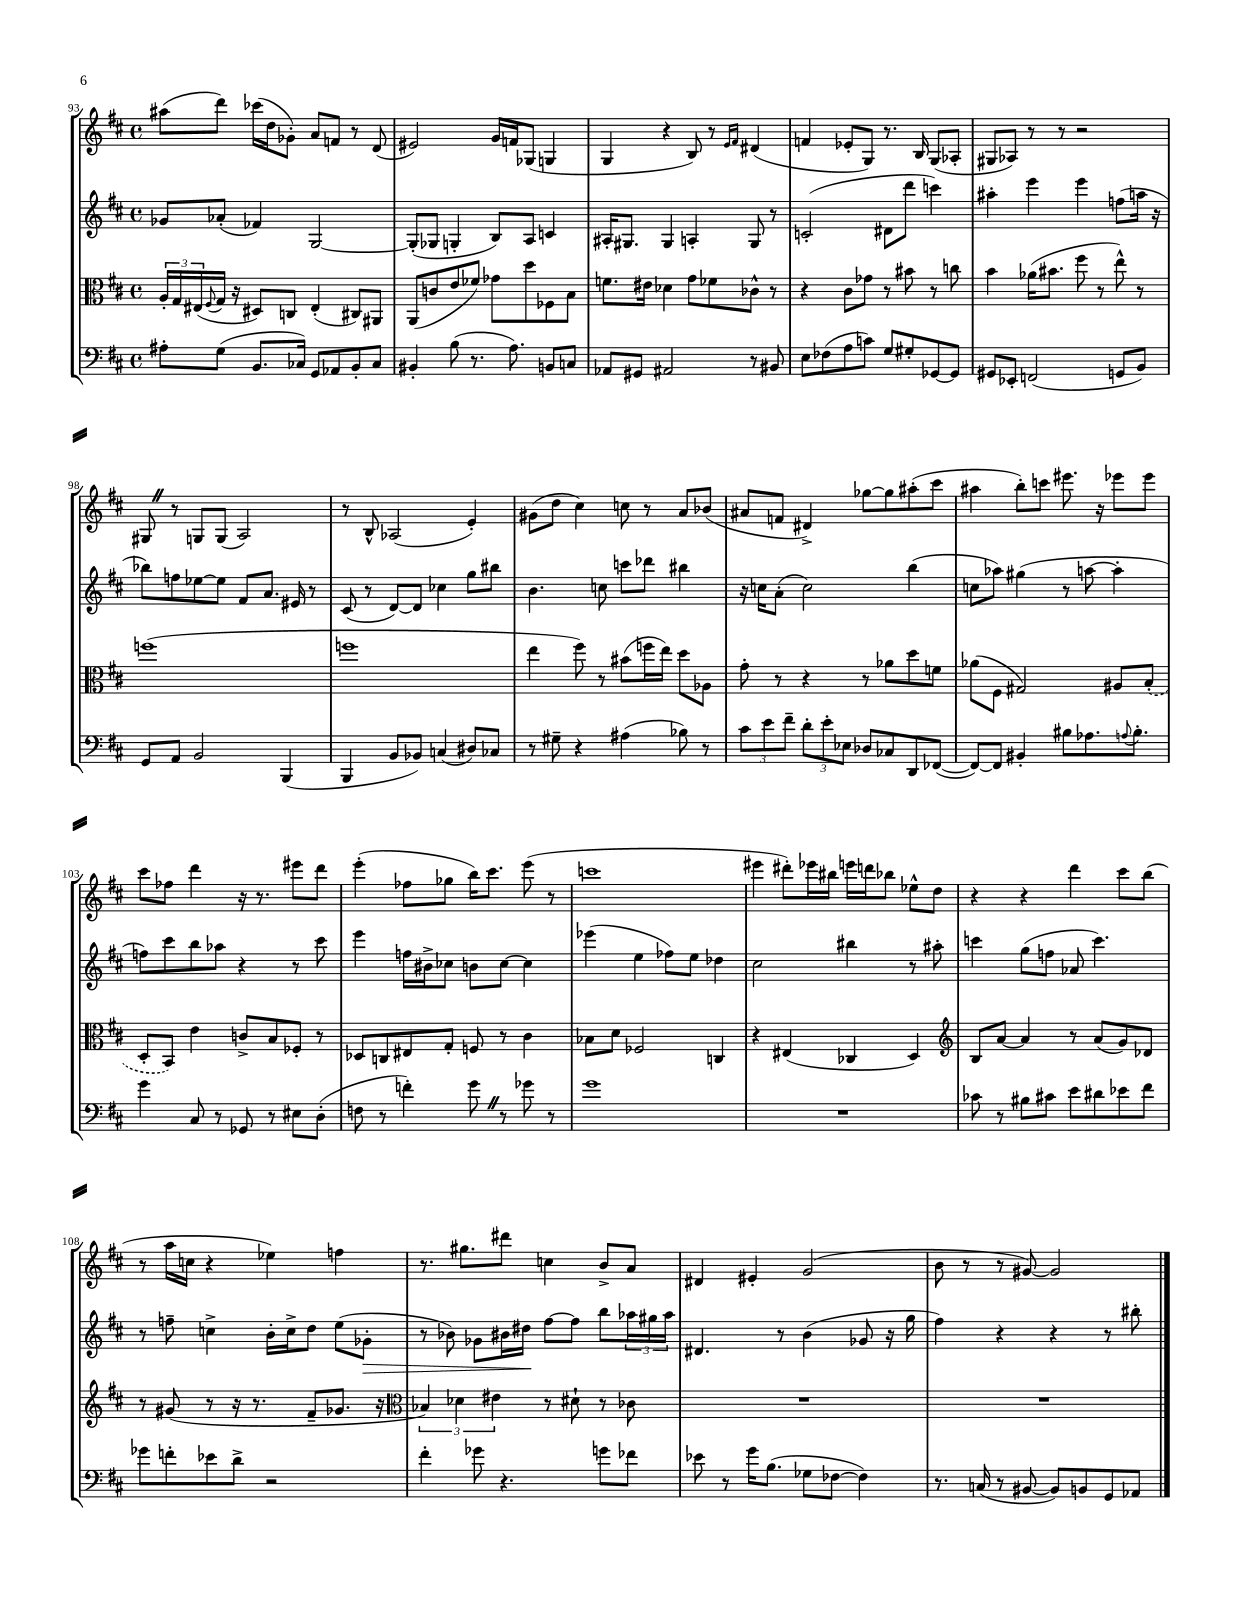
<<
\new StaffGroup <<
\new Staff = "s0" {
    \clef treble \key d \major \defaultTimeSignature \time 4/4
    ais''8( d'''8) ces'''16( d''16 ges'8-.) a'8 f'8 r8 d'8( |
    eis'2) g'16 f'16 ges8( g4 |
    g4 r4 b8) r8 \grace { e'16 fis'16 } dis'4( |
    f'4 ees'8-. g8) r8. b16 g8( aes8-. |
    gis8 aes8) r8 r8 r2 |
    gis8 \once \override BreathingSign.text = \markup { \musicglyph "scripts.caesura.straight" } \breathe r8 g8 g8( a2) |
    r8 b8-^ aes2( e'4-.) |
    gis'8( d''8 cis''4) c''8 r8 a'8 bes'8( |
    ais'8 f'8 dis'4->) ges''8~ ges''8 ais''8-.( cis'''8 |
    ais''4 b''8-.) c'''8 eis'''8. r16 ees'''8 ees'''8 |
    cis'''8 fes''8 d'''4 r16 r8. eis'''8 d'''8 |
    e'''4-.( fes''8 ges''8 b''16) cis'''8. e'''8( r8 |
    c'''1 |
    eis'''4 dis'''8-.) ees'''16 bis''16 e'''16 d'''16 bes''8 ees''8-^ d''8 |
    r4 r4 d'''4 cis'''8 b''8( |
    r8 a''16 c''16 r4 ees''4) f''4 |
    r8. gis''8. dis'''8 c''4 b'8-> a'8 |
    dis'4 eis'4-. g'2( |
    b'8 r8 r8 gis'8~) gis'2 \bar "|." |
}
\new Staff = "s1" {
    \clef treble \key d \major \defaultTimeSignature \time 4/4
    ges'8 aes'8-.( fes'4) g2~ |
    g8-.( ges8 g4-. b8) a8 c'4 |
    ais16-. gis8. gis4 a4-. gis8 r8 |
    c'2-.( dis'8 d'''8 c'''4) |
    ais''4-. e'''4 e'''4 f''8( a''16 r16 |
    bes''8) f''8 ees''8~ ees''8 fis'8 a'8. eis'16 r8 |
    cis'8( r8 d'8~) d'8 ces''4 g''8 bis''8 |
    b'4. c''8 c'''8 des'''8 bis''4 |
    r16 c''16 a'8-.( c''2) b''4( |
    c''8 aes''8) gis''4( r8 a''8~ a''4-. |
    f''8) cis'''8 b''8 aes''8 r4 r8 cis'''8 |
    e'''4 f''16 bis'16-> ces''8 b'8 ces''8~ ces''4 |
    ees'''4( e''4 fes''8) e''8 des''4 |
    cis''2 bis''4 r8 ais''8-. |
    c'''4 g''8( f''8 aes'8 c'''4.) |
    r8 f''8-- c''4-> b'16-. c''16-> d''8 e''8( ges'8-.\> |
    r8 bes'8) ges'8 bis'16 dis''16\! fis''8~ fis''8 b''8 \tuplet 3/2 { aes''16 gis''16 aes''16 } |
    dis'4. r8 b'4( ges'8 r16 g''16 |
    fis''4) r4 r4 r8 bis''8-. \bar "|." |
}
\new Staff = "s2" {
    \clef alto \key d \major \defaultTimeSignature \time 4/4
    \tuplet 3/2 { a16-. g16 eis16( } \appoggiatura { fis8 } g16 r16 dis8) c8 eis4-.( cis8) ais,8 |
    a,8( c'8 e'8 fes'8) ges'8 d''8 fes8 b8 |
    f'8. eis'16 des'4 g'8 fes'8 ces'8-^ r8 |
    r4 cis'8 ges'8 r8 bis'8 r8 c''8 |
    b'4 aes'16( bis'8. fis''8 r8 e''8-^) r8 |
    f''1( |
    f''1 |
    e''4 fis''8) r8 bis'8( f''16 e''16) d''8 aes8 |
    g'8-. r8 r4 r8 aes'8 d''8 f'8 |
    aes'8( fis8 gis2) ais8 \once \slurDashed b8-.( |
    d8-. b,8) e'4 c'8-> b8 fes8-. r8 |
    des8 c8 eis8 g8-. f8 r8 cis'4 |
    bes8 d'8 fes2 c4 |
    r4 eis4( ces4 d4) |
    \clef treble b8 a'8~ a'4 r8 a'8( g'8) des'8 |
    r8 gis'8( r8 r16 r8. fis'8-- ges'8. r16 |
    \clef alto \tuplet 3/2 { bes4) des'4 eis'4 } r8 dis'8-! r8 ces'8 |
    R1 |
    R1 \bar "|." |
}
\new Staff = "s3" {
    \clef bass \key d \major \defaultTimeSignature \time 4/4
    ais8-. g8( b,8. ces16) g,8 aes,8 b,8-. ces8 |
    bis,4-. b8( r8. a8.) b,8 c8 |
    aes,8 gis,8 ais,2 r8 bis,8 |
    e8 fes8( a8 c'8) g8 gis8-. ges,8~ ges,8 |
    gis,8 ees,8-. f,2( g,8 b,8) |
    g,8 a,8 b,2 b,,4( |
    b,,4 b,8 bes,8) c4( dis8) ces8 |
    r8 gis8-- r4 ais4( bes8) r8 |
    \tuplet 3/2 { cis'8 e'8 fis'8-- } \tuplet 3/2 { d'8-. e'8-. ees8 } des8 ces8 d,8 fes,8~( |
    fes,8~) fes,8 bis,4-. bis8 aes8. \appoggiatura { a8 } bis8.-. |
    g'4 cis8 r8 ges,8 r8 eis8 d8-.( |
    f8 r8 f'4-.) g'8 \once \override BreathingSign.text = \markup { \musicglyph "scripts.caesura.straight" } \breathe r8 ges'8 r8 |
    g'1 |
    R1 |
    ces'8 r8 bis8 cis'8 e'8 dis'8 ees'8 fis'8 |
    ges'8 f'8-. ees'8 d'8-> r2 |
    fis'4-. ges'8 r4. g'8 fes'8 |
    ees'8 r8 g'16 b8.( ges8 fes8~ fes4) |
    r8. c16( r8 bis,8~ bis,8) b,8 g,8 aes,8 \bar "|." |
}
>>
>>
\layout { \context { \Score currentBarNumber = #93 } }
